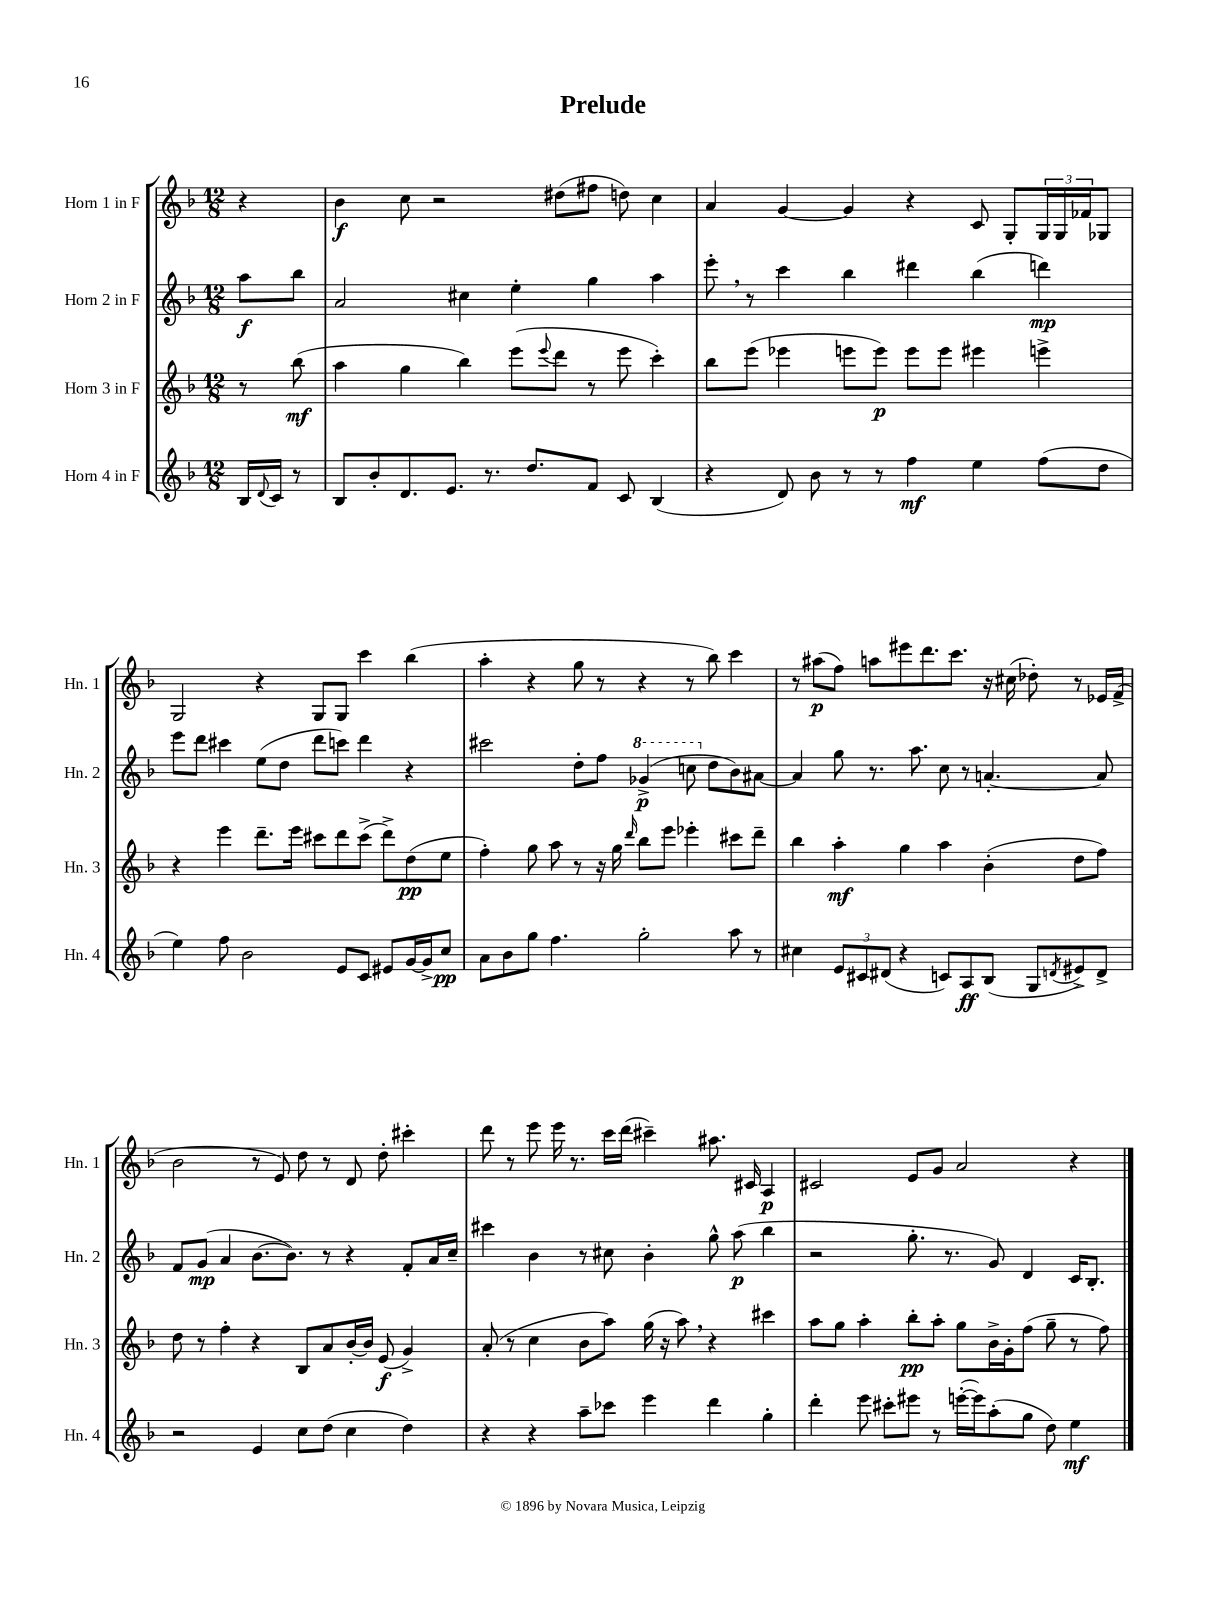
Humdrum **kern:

**kern	**kern	**kern	**kern
*staff4	*staff3	*staff2	*staff1
*clefG2	*clefG2	*clefG2	*clefG2
*k[b-]	*k[b-]	*k[b-]	*k[b-]
*M12/8	*M12/8	*M12/8	*M12/8
16B-	8r	8aa	4r
8qqd	.	.	.
16c	.	.	.
8r	(8bb-	8bb-	.
=	=	=	=
8B-	4aa	2a	4b-
8b-'	.	.	.
8.d	4gg	.	8cc
.	.	.	2r
8.e	.	.	.
.	4bb-)	4cc#	.
8.r	.	.	.
.	(8eee	4ee'	.
8.dd	.	.	.
.	8qqeee	.	.
.	8ddd	.	(8dd#
8f	8r	4gg	8ff#
8c	8eee	.	8dd)
(4B-	4ccc')	4aa	4cc
=	=	=	=
4r	8bb-	8eee'	4a
.	(8eee	8r	.
8d)	4eee-	4ccc	[4g
8b-	.	.	.
8r	8eee	4bb-	4g]
8r	8eee)	.	.
4ff	8eee	4ddd#	4r
.	8eee	.	.
4ee	4eee#	(4bb-	8c
.	.	.	8G'
(8ff	4eee^	4ddd)	24G
.	.	.	24G
.	.	.	24f-
8dd	.	.	8G-
=	=	=	=
4ee)	4r	8eee	2G
.	.	8ddd	.
8ff	4eee	4ccc#	.
2b-	.	.	.
.	8.ddd~	(8ee	4r
.	.	8dd	.
.	16eee	.	.
.	8ccc#	8ddd	8G
8e	8ddd	8ccc)	8G
8c	(8ccc#^	4ddd	4ccc
8e#	8ddd^)	.	.
[16g	(8dd	4r	(4bb-
16g^]	.	.	.
8cc	8ee	.	.
=	=	=	=
8a	4ff')	2ccc#	4aa'
8b-	.	.	.
8gg	8gg	.	4r
4.ff	8aa	.	.
.	8r	8dd'	8gg
.	16r	8ff	8r
.	16gg	.	.
.	16qqddd	.	.
2gg'	8bb-	(4gg-^	4r
.	8eee	.	.
.	4eee-'	8ccc	8r
.	.	8dd	8bb-)
8aa	8ccc#	8b-)	4ccc
8r	8ddd~	[8a#	.
=	=	=	=
4cc#	4bb-	4a#]	8r
.	.	.	(8aa#
12e	4aa'	8gg	8ff)
12c#	.	.	.
.	.	8.r	8aa
(12d#	.	.	.
4r	4gg	.	8eee#
.	.	8.aa	.
.	.	.	8.ddd
8c)	4aa	8cc	.
.	.	.	8.ccc
8A	.	8r	.
(8B-	(4b-'	[4.a'	16r
.	.	.	(16cc#
8G	.	.	8dd-')
8qd	.	.	.
8e#^)	8dd	.	8r
8d^	8ff)	8a]	16e-
.	.	.	(16f^
=	=	=	=
2r	8dd	8f	2b-
.	8r	(8g	.
.	4ff'	4a	.
4e	4r	[8.b-	8r
.	.	.	8e)
.	.	8.b-])	.
8cc	8B-	.	8dd
(8dd	8a	8r	8r
4cc	[16b-'	4r	8d
.	16b-]	.	.
.	(8e	.	8dd'
4dd)	4g^)	8f'	4ccc#'
.	.	16a	.
.	.	16cc~	.
=	=	=	=
4r	(8a'	4ccc#	8ddd
.	8r	.	8r
4r	4cc	4b-	8eee
.	.	.	16eee
.	.	.	8.r
8aa~	8b-	8r	.
8ccc-	8aa)	8cc#	16ccc
.	.	.	(16ddd
4eee	(16gg	4b-'	4ccc#~)
.	16r	.	.
.	8aa)	.	.
4ddd	4r	8gg^^	8.aa#
.	.	(8aa	.
.	.	.	16c#
4gg'	4ccc#	4bb-	4A
=	=	=	=
4ddd'	8aa	2r	2c#
.	8gg	.	.
8eee	4aa'	.	.
8ccc#'	.	.	.
8eee#	8bb-'	8.gg'	8e
8r	8aa'	.	8g
.	.	8.r	.
([16eee'	8gg	.	2a
16eee])	.	.	.
(8aa'	16b-^	8g)	.
.	16g'	.	.
8gg	(8ff	4d	.
8dd)	8gg~	.	.
4ee	8r	16c	4r
.	.	8.B-'	.
.	8ff)	.	.
==	==	==	==
*-	*-	*-	*-
